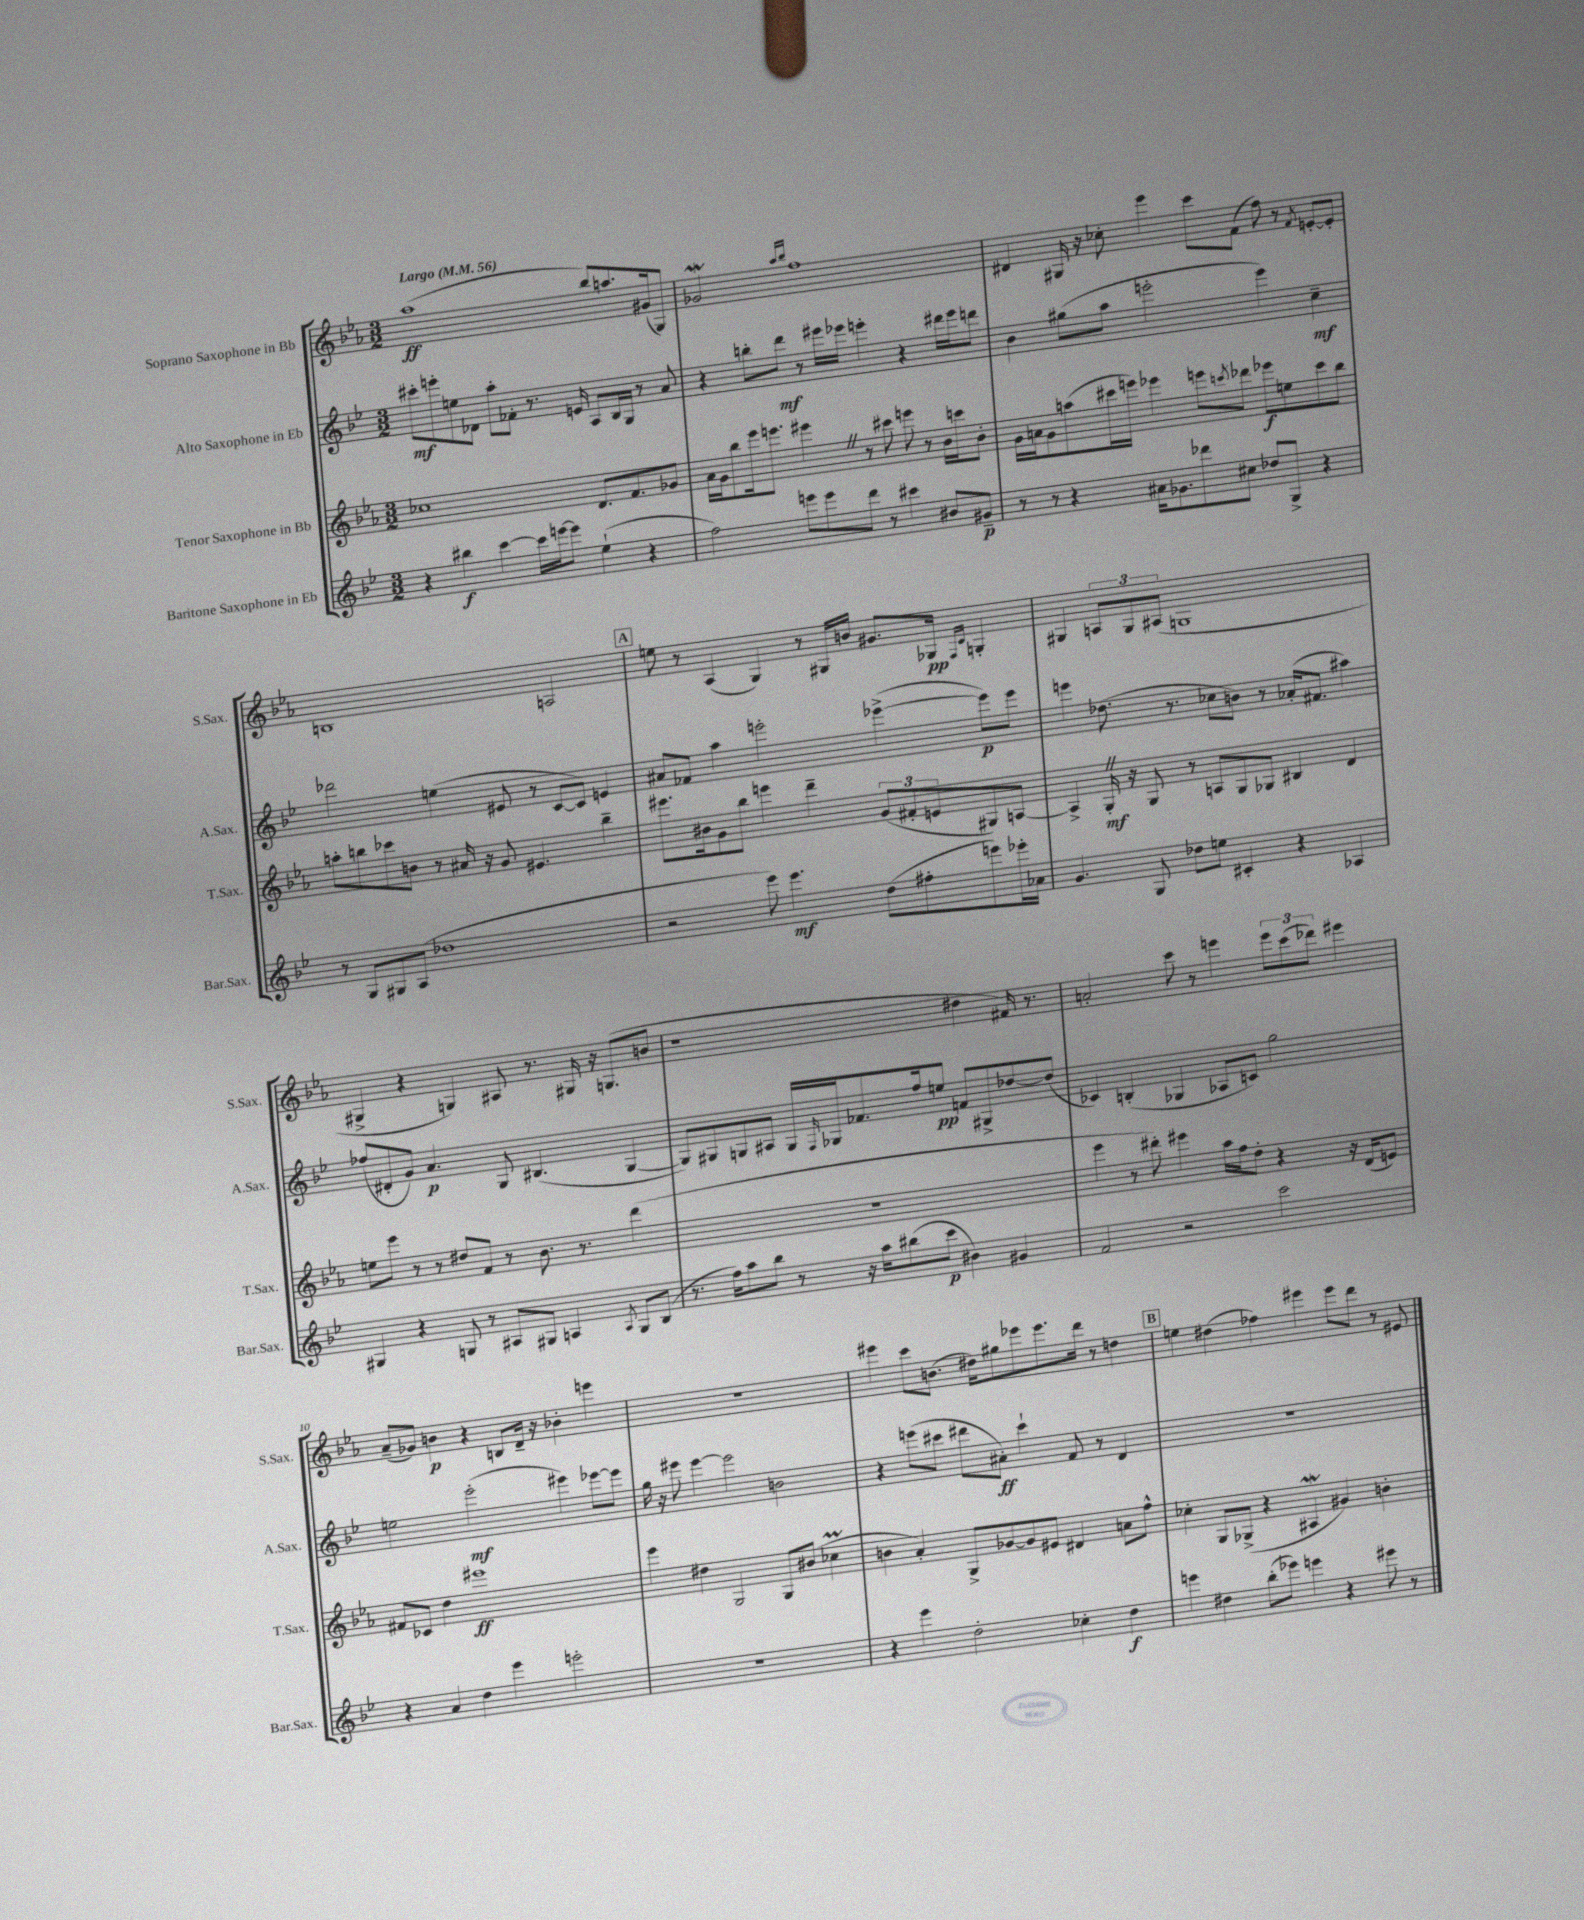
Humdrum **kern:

**kern	**kern	**kern	**kern
*staff4	*staff3	*staff2	*staff1
*clefG2	*clefG2	*clefG2	*clefG2
*k[b-e-]	*k[b-e-a-]	*k[b-e-]	*k[b-e-a-]
*M3/2	*M3/2	*M3/2	*M3/2
*MM56	*MM56	*MM56	*MM56
4r	1cc-	8ccc#'	(1aa-
.	.	8eee'	.
4bb#	.	8ee	.
.	.	8d-	.
[4ccc	.	8aa'	.
.	.	8f-'	.
16ccc]	.	8.r	.
[16eee	.	.	.
8eee]	.	.	.
.	.	16e	.
(4ee-`	8.d	8A	8bb-)
.	.	16B-	8.aa
.	8.f	16G	.
4r	.	8r	.
.	.	.	(16g#
.	8g-	8a	8G)
=	=	=	=
2ff)	16a-	4r	2g-
.	16g	.	.
.	8bb-	.	.
.	16eee-	8bb'	.
.	8.eee	.	.
.	.	8ddd	.
.	.	.	16qqaa-
.	.	.	16qqbb-
8eee	4eee#	8r	1ff
8eee	.	16eee#	.
.	.	16eee-	.
8ddd	8r	4eee'	.
8r	8ccc#	.	.
4ccc#	8eee	4r	.
.	8r	.	.
8b#	16b-	16ddd#	.
.	16ccc	16eee	.
8g#~	8b-'	8ddd	.
=	=	=	=
8r	16g	4b-	4d#
.	16a	.	.
8r	8g	.	.
4r	(8aa	(8gg#	16G#
.	.	.	16r
.	16ccc#	8aa	8cc-'
.	16eee)	.	.
16a#	4eee-	2eee'	4eee-
8.g-	.	.	.
8ddd-	8eee	.	8ccc
.	8qccc	.	.
8cc#	8ddd-	.	(8f
8dd-	8eee-	4eee)	8ff)
8G^	8ee	.	8r
.	.	.	8qf
4r	8ccc	4cc~	[8e'
.	8bb-	.	8e']
=	=	=	=
8r	8aa'	2ddd-	1B
8G	8bb	.	.
8G#	8ccc-	.	.
(8A	8b	.	.
1dd-	8r	(4ee	.
.	16a#	.	.
.	16r	.	.
.	8g	8e#	.
.	4.e#	8r	.
.	.	[8c	2A
.	.	8c])	.
.	4bb~	4e	.
=	=	=	=
2r	8.eee#	8a#	8ee
.	.	8f-	8r
.	16b#	.	.
.	8g	4aa	(4A-
.	8bb-	.	.
8eee-)	4eee	2eee'	4G)
4.eee-	.	.	.
.	4ddd~	.	8r
.	.	.	16G#
.	.	.	16b
(8dd	(12g	([4eee-^	8.g#
.	12f#'	.	.
8ff#'	.	.	.
.	12e	.	.
.	.	.	16G-
.	.	.	16qqF
.	.	.	16qqc
8eee)	8G#)	8eee-])	4G'
16eee-'	[8A	8eee-	.
16a-	.	.	.
=	=	=	=
4.g	4A^]	4eee	4G#
.	16G'	(8.dd-	12A
.	16r	.	.
.	.	.	12G#
8G	8G	.	.
.	.	.	(12A#
.	.	8.r	.
8dd-	8r	.	1G
8ee	8A	8cc-	.
4c#'	8G	8b)	.
.	8G-	8r	.
4r	4B#	(16a-'	.
.	.	8.f#	.
4A-	4d	4aa#)	.
=	=	=	=
4G#	8ee	(8ff-	4G#^
.	8eee-	8d#'	.
4r	8r	8g)	4r
.	8r	4.a	.
8G	8dd#	.	4G)
8r	8f	.	.
8A#	8r	8G	8A#
8G#	8.b-	(4.B#	8.r
4A	.	.	.
.	8.r	.	16G#
.	.	.	16r
.	.	.	(8.G
8qA	.	.	.
8G#	(4ddd	[4G	.
(8B-	.	.	8b
=	=	=	=
8.r	1.r	8G])	1r
.	.	8G#	.
16ff)	.	.	.
8aa	.	8G	.
8bb-	.	8A#	.
8r	.	16G	.
.	.	16qqF	.
.	.	16G-	.
16r	.	8.f-	.
16aa	.	.	.
(8bb#	.	.	.
.	.	16ff	.
8ccc	.	8ee	.
4b#)	.	8f	4dd#
.	.	8G#^	.
4g#	.	[8dd-	16f#)
.	.	.	8.r
.	.	(8dd-]	.
=	=	=	=
2f	4eee-	4c-)	2a'
.	8r	(4B'	.
.	8ddd#')	.	.
2r	4eee#	4G-	8ccc
.	.	.	8r
.	16aa-	8A-	4eee
.	16ff	.	.
.	8dd'	8c)	.
2ccc	4r	2gg	12eee
.	.	.	(12ccc
.	.	.	12ddd-)
.	16r	.	4eee#
.	(16d	.	.
.	8e)	.	.
=	=	=	=
4r	8f#	2ee	(8a-~
.	8c-	.	8g-)
4a	4dd	.	4b
4dd	1eee#	(2eee-'	4r
4eee-	.	.	8B
.	.	.	16d~
.	.	.	16r
2eee'	.	4eee#)	4b-'
.	.	[8eee-	4eee
.	.	8eee-]	.
=	=	=	=
1.r	4eee-	16gg	1.r
.	.	16r	.
.	.	8eee#	.
.	4dd#	[4eee#	.
.	2G	2eee#]	.
.	8G	2b	.
.	(8b#	.	.
.	4cc-	.	.
=	=	=	=
4r	4b	4r	4eee#
4eee-	4a-')	(8eee	8ccc
.	.	8ccc#	(8.b
2dd'	8G^	8ddd#	.
.	.	.	16dd#)
.	[8g-	8a#')	8gg#
.	8g-]	4ccc#`	8eee-
.	8e#	.	8.eee-
4cc-'	4d#	8f	.
.	.	.	16ddd
.	.	8r	8r
4dd	8a	4d	4dd
.	8ff^^	.	.
=	=	=	=
4eee	4cc-'	1.r	4ee
4dd#	8G	.	(4dd#
.	(8G-^	.	.
(8bb-'	4r	.	4ff-)
8eee-)	.	.	.
4eee	4A#	.	4eee#
4r	4g#)	.	8eee#
.	.	.	8ddd
8eee#	4b'	.	8r
8r	.	.	8e#
==	==	==	==
*-	*-	*-	*-
